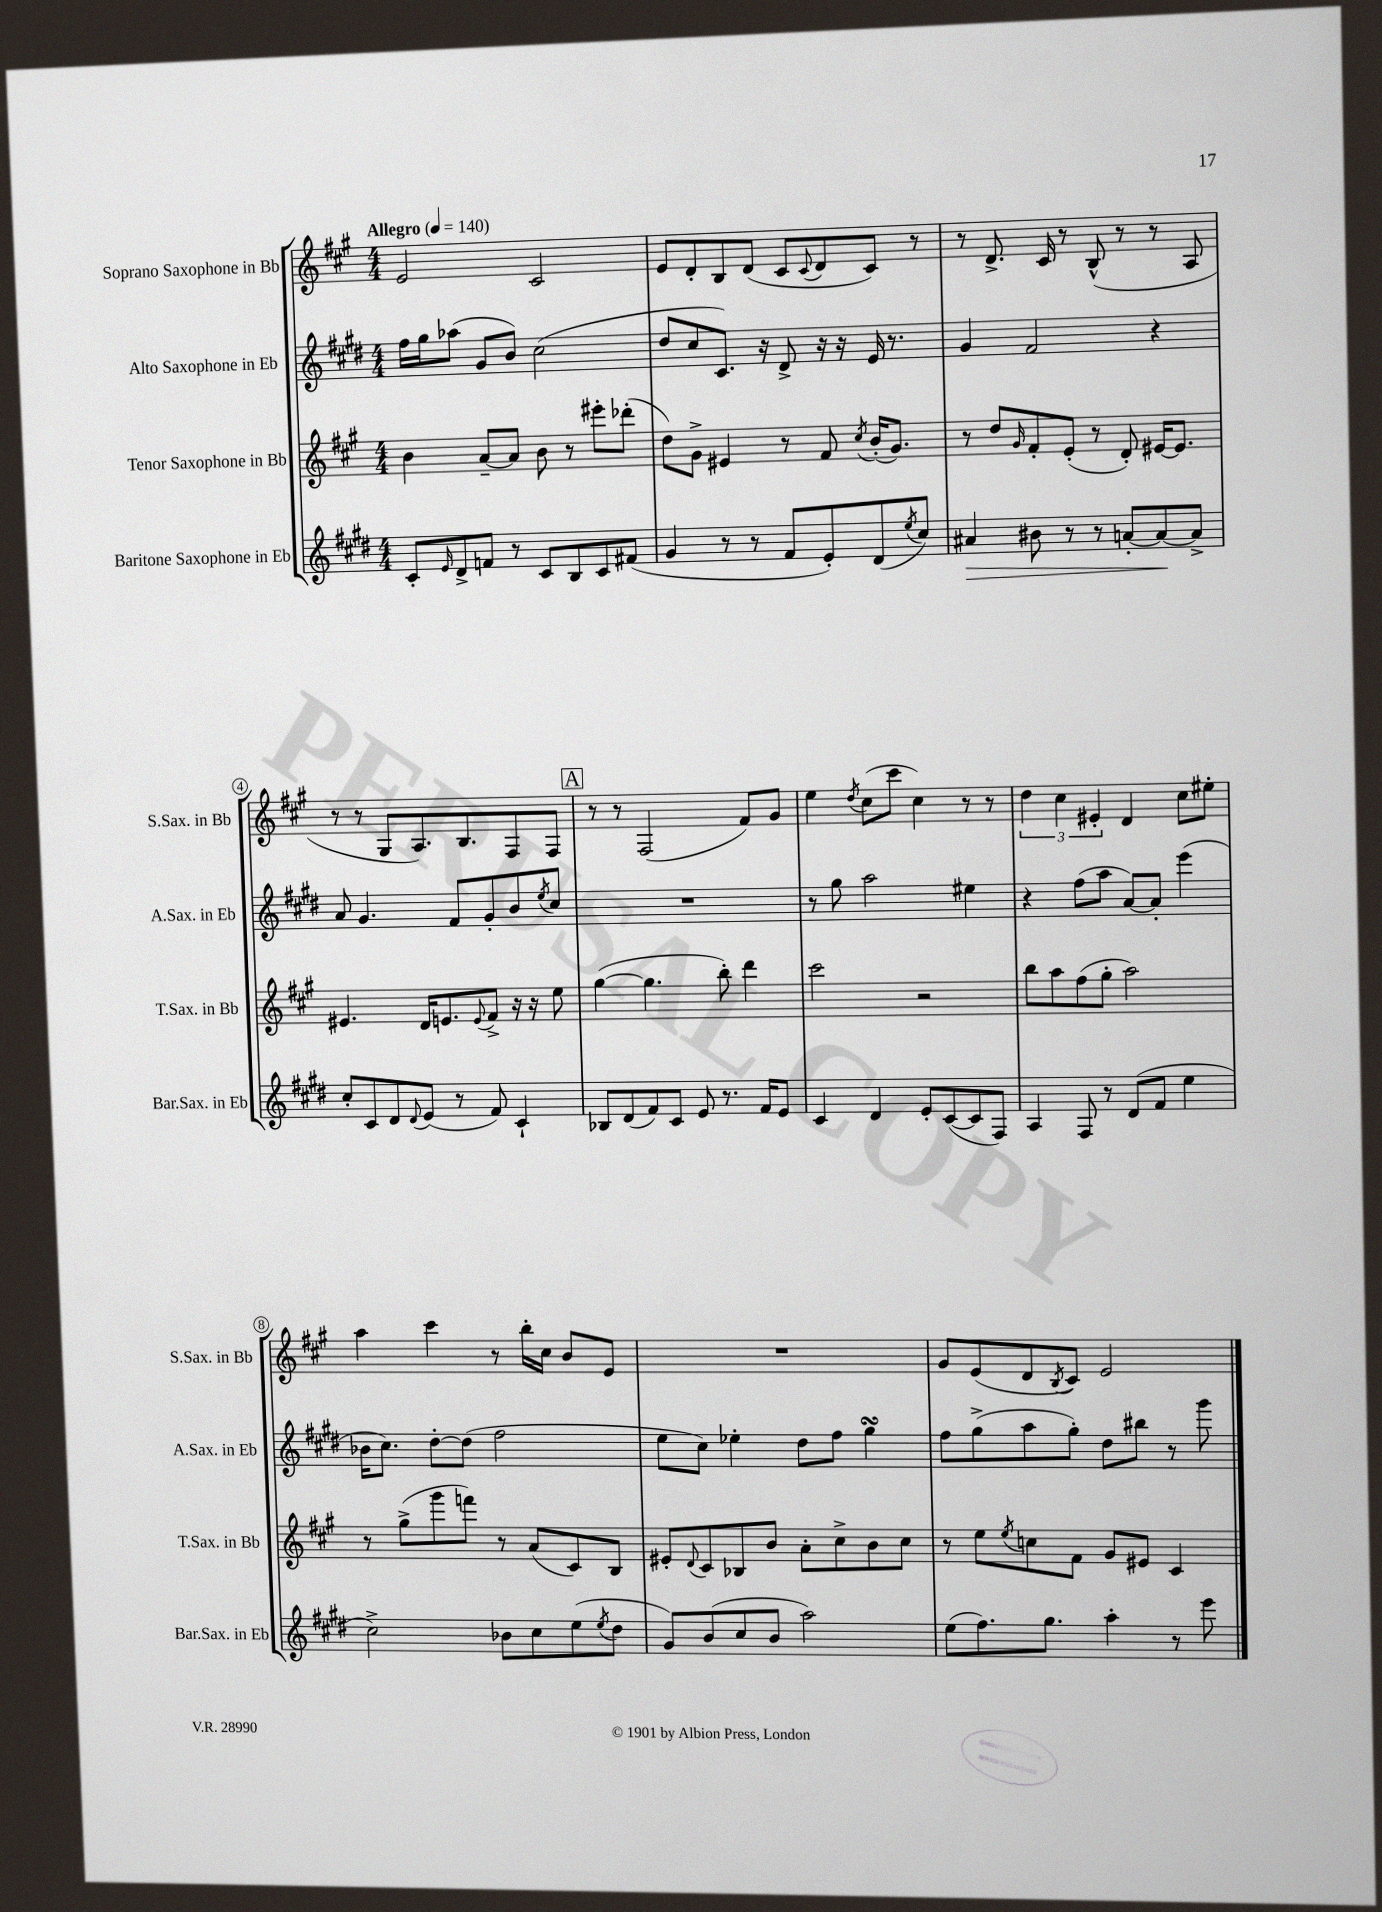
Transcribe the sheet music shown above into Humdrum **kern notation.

**kern	**kern	**kern	**kern
*staff4	*staff3	*staff2	*staff1
*clefG2	*clefG2	*clefG2	*clefG2
*k[f#c#g#d#]	*k[f#c#g#]	*k[f#c#g#d#]	*k[f#c#g#]
*M4/4	*M4/4	*M4/4	*M4/4
*MM140	*MM140	*MM140	*MM140
8c#'	4b	16ff#	2e
.	.	16gg#	.
16qqe	.	.	.
8d#^	.	(8aa-	.
8f	[8a~	8g#	.
8r	8a]	8b)	.
8c#	8b	(2cc#	2c#
8B	8r	.	.
8c#	8eee#'	.	.
(8f#	(8ddd-'	.	.
=	=	=	=
4g#	8dd)	8dd#	8e
.	8g#^	8cc#	8d'
8r	4e#	8.c#)	8B
8r	.	.	(8d
.	.	16r	.
8f#	8r	8d#^	8c#
.	.	.	8qqc#
8e')	8f#	16r	8d
.	.	16r	.
.	8qcc#	.	.
(8d#	(16b'	16e	8c#)
.	8.g#)	8.r	.
8qee	.	.	.
8cc#)	.	.	8r
=	=	=	=
4a#	8r	4g#	8r
.	8dd	.	8.d^
.	16qqg#	.	.
8b#	8f#'	2f#	.
.	.	.	16c#
8r	(8e'	.	8r
8r	8r	.	(8B^^
[8a'	8d')	.	8r
8a_	[16e#	4r	8r
.	8.e#]	.	.
8a^]	.	.	8A
=	=	=	=
8cc#'	4.e#	8a	8r
8c#	.	4.g#	8r
8d#	.	.	8G#
8qqd#	.	.	.
(8e	16d	.	8.A)
.	8.e	.	.
8r	.	8f#	.
.	.	.	8.B
.	8qqe	.	.
8f#)	8f#^	8g#'	.
4c#`	16r	8b	8F#
.	16r	.	.
.	.	8qee	.
.	8ee	8cc#	8F#
=	=	=	=
8B-	([4gg#	1r	8r
(8d#	.	.	8r
8f#)	4.gg#]	.	(2F#
8c#	.	.	.
8e	.	.	.
8.r	8bb')	.	.
.	4ddd	.	8f#)
16f#	.	.	.
8e	.	.	8g#
=	=	=	=
4c#	2ccc#	8r	4ee
.	.	8gg#	.
.	.	.	8qdd
4d#	.	2aa	(8cc#
.	.	.	8ccc#
8e'	2r	.	4cc#)
([8c#	.	.	.
8c#]	.	4ee#	8r
8F#)	.	.	8r
=	=	=	=
4A	8bb	4r	6dd
.	8aa	.	.
.	.	.	6cc#
8F#	(8ff#	(8ff#	.
.	.	.	6e#'
8r	8gg#'	8aa	.
(8d#	2aa)	[8a)	4d
8f#	.	8a']	.
4ee	.	(4eee	8cc#
.	.	.	8ee#'
=	=	=	=
2cc#^)	8r	16b-	4aa
.	.	8.cc#)	.
.	(8gg#^	.	.
.	8ggg#	[8dd#'	4ccc#
.	8fff)	(8dd#]	.
8b-	8r	2ff#	8r
8cc#	(8a	.	16bb'
.	.	.	16cc#
(8ee	8c#)	.	8b
8qee	.	.	.
8dd#	8B	.	8e
=	=	=	=
8g#)	8e#'	8ee	1r
.	8qqd	.	.
(8b	8c#	8cc#)	.
8cc#	8B-	4ee-'	.
8b	8b	.	.
2aa)	8a'	8dd#	.
.	8cc#^	8ff#	.
.	8b	4gg#	.
.	8cc#	.	.
=	=	=	=
(8ee	8r	8ff#	8g#
8.ff#)	8ee	(8gg#^	(8e
.	8qee	.	.
.	8cc	8aa	8d
8.gg#	.	.	.
.	.	.	8qB
.	8f#	8gg#')	8c#)
4aa'	8g#	8dd#	2e
.	8e#	8bb#	.
8r	4c#	8r	.
8eee	.	8ggg#	.
==	==	==	==
*-	*-	*-	*-
